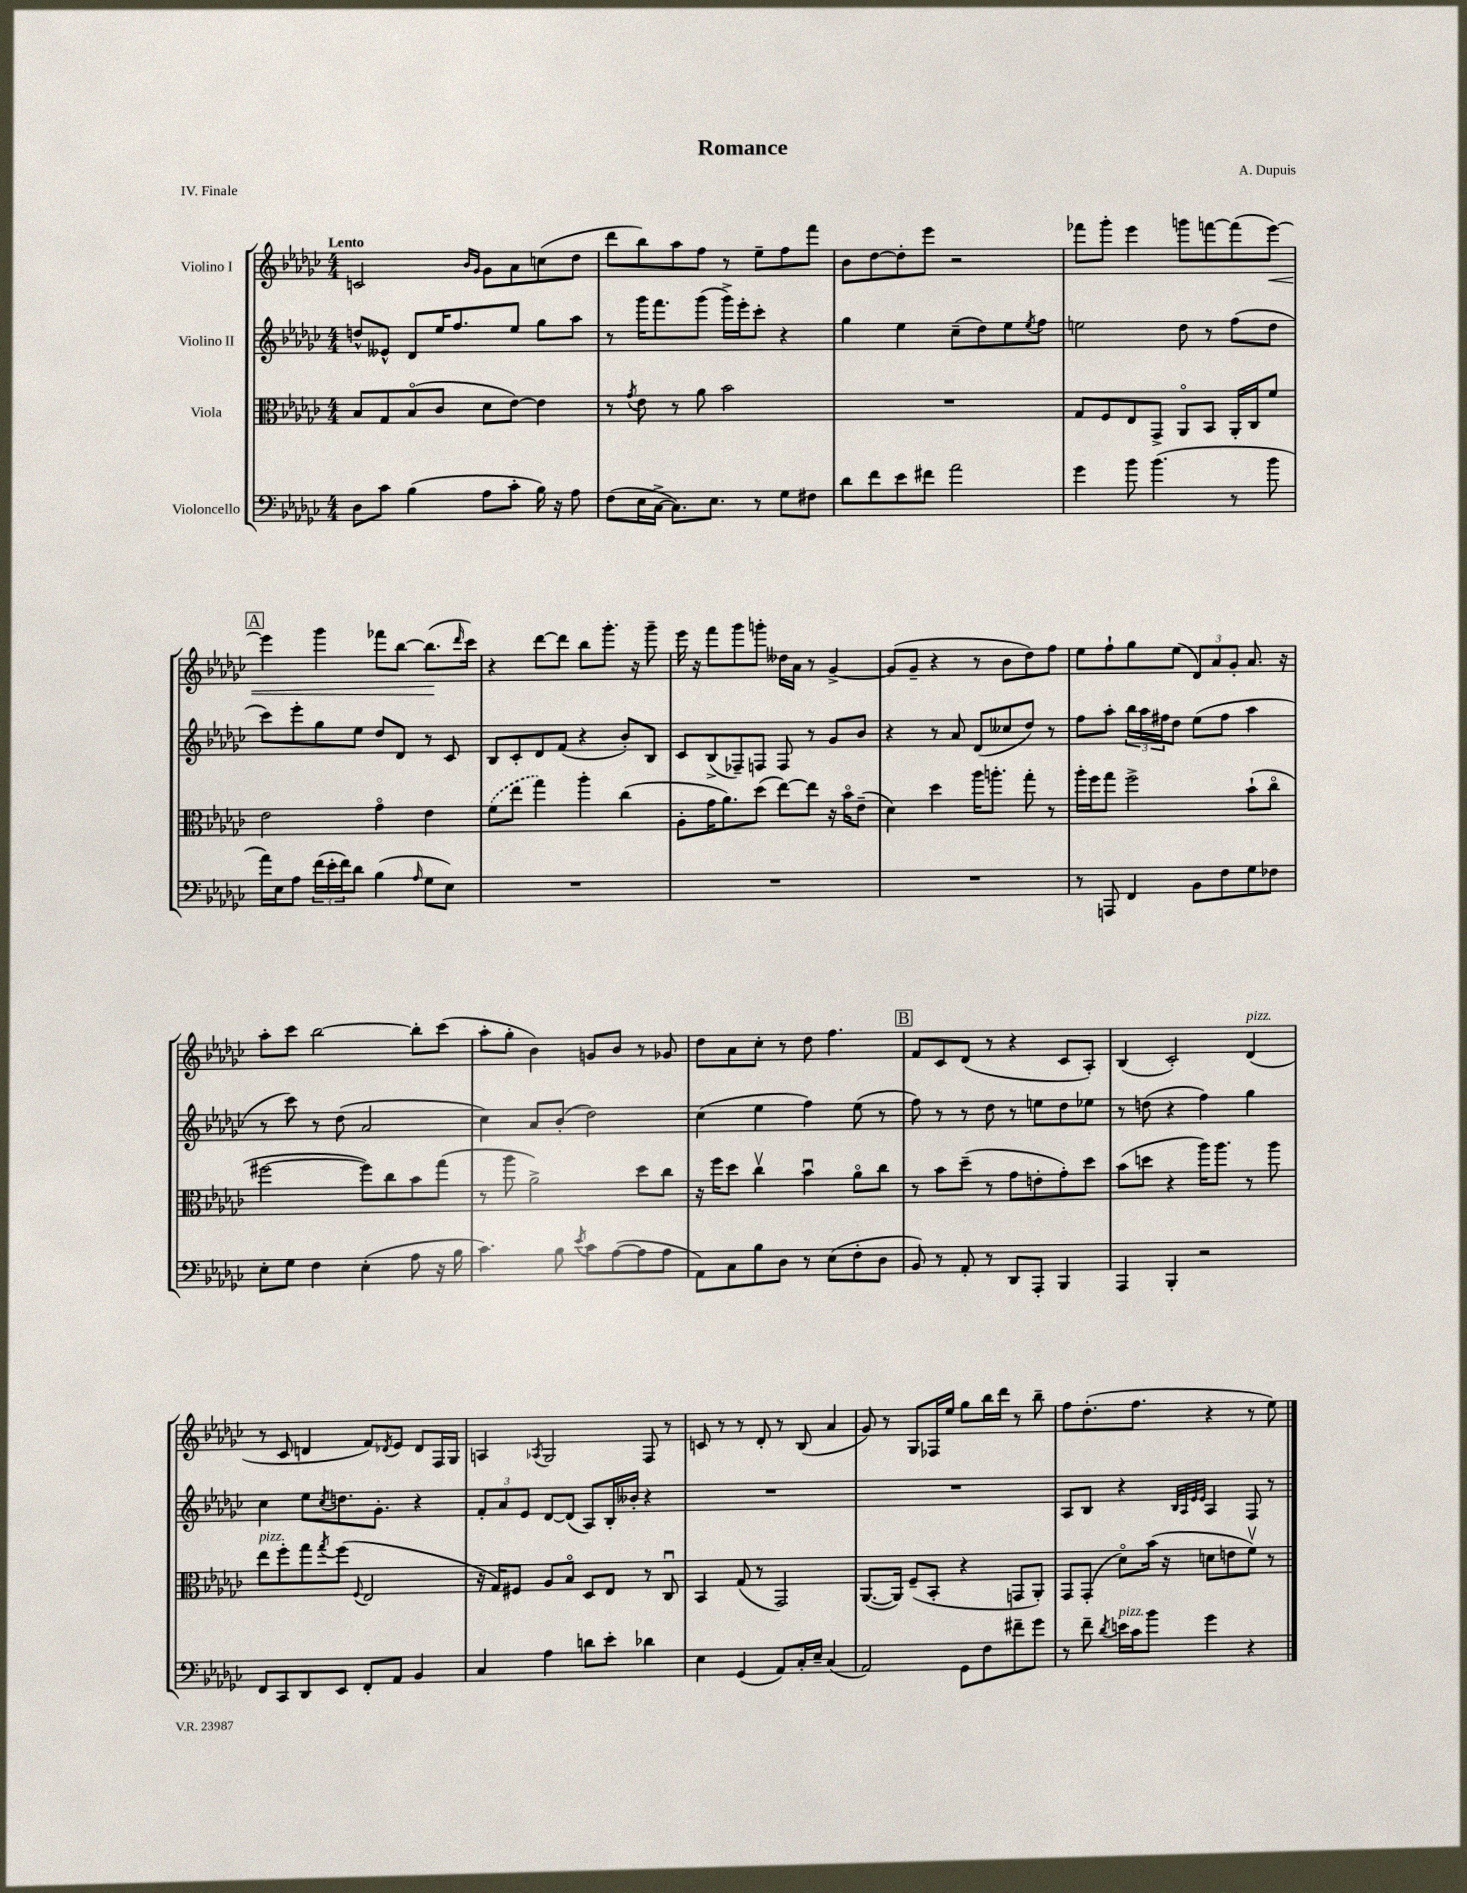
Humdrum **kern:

**kern	**kern	**kern	**kern	**dynam
*part4	*part3	*part2	*part1	*part1
*staff4	*staff3	*staff2	*staff1	*staff1
*I"Violoncello	*I"Viola	*I"Violino II	*I"Violino I	*
*clefF4	*clefC3	*clefG2	*clefG2	*
*k[b-e-a-d-g-c-]	*k[b-e-a-d-g-c-]	*k[b-e-a-d-g-c-]	*k[b-e-a-d-g-c-]	*
*M4/4	*M4/4	*M4/4	*M4/4	*
=1	=1	=1	=1	=1
!	!	!	!LO:TX:a:B:t=Lento	!
8D-\L	8B-/L	8ddn^^/L	2cn/	.
8c-\J	8G-/	8e--X^^/J	.	.
(4B-\	(8B-/	8d-/L	.	.
.	8c-/J	16ee-/K	.	.
.	.	8.ff/	.	.
.	.	.	16qqb-/LL	.
.	.	.	16qqg-/JJ	.
8A-\L	8d-\L	.	8g-\L	.
8c-'\J	[8e-\J)	8ee-/J	8a-\	.
16B-\)	4e-\]	8gg-\L	(8ccn\	.
16r	.	.	.	.
8A-\	.	8aa-\J	8dd-\J	.
=2	=2	=2	=2	=2
(8F\L	8r	8r	8ddd-\L	.
.	8qg-/	.	.	.
16E-\L	8e-\	16ggg-\KL	8bb-\)	.
[16C-^\JJ	.	8.fff\	.	.
8.C-\L])	8r	.	8aa-\	.
.	8a-\	(8ggg-\J	8ff\J	.
8.E-\J	.	.	.	.
.	2b-\	16ggg-^\LL)	8r	.
.	.	16eee-'\J	.	.
8r	.	8ccc-'\J	8ee-~\L	.
8G-\L	.	4r	8ff\	.
8F#X\J	.	.	8fff\J	.
=3	=3	=3	=3	=3
8d-\L	1r	4gg-\	8b-\L	.
8f\	.	.	[8dd-\	.
8e-\	.	4ee-\	8dd-'\]	.
8f#X\J	.	.	8eee-\J	.
2a-\	.	(8cc-~\L	2r	.
.	.	8dd-\)	.	.
.	.	8ee-\	.	.
.	.	8qee-/	.	.
.	.	8ff\J	.	.
=4	=4	=4	=4	=4
4g-\	8G-/L	2een\	8fff-X\L	.
.	8F/	.	8ggg-'\J	.
8b-\	8E-/	.	4eee-\	.
(4.b-\	8GG-^/J	.	.	.
.	8AA-/L	8dd-\	8gggn\L	.
.	8BB-/J	8r	[8fffn\	.
8r	16AA-'/LL	(8ff\L	(8fff\]	.
.	16C-/J	.	.	.
!	!	!	!	!LO:HP:b
8b-\	8f/J	8dd-\J	[8eee-\J)	<
!!LO:LB:g=z
!!LO:REH:place=s1:t=A
=5	=5	=5	=5	=5
16a-\LL)	2e-\	8ccc-\L)	4eee-\]	.
16E-\J	.	.	.	.
8A-\J	.	8eee-'\	.	.
(24f\LL	.	8gg-\	4ggg-\	.
24e-'\	.	.	.	.
24f\J)	.	.	.	.
8d-\J	.	8ee-\J	.	.
(4B-\	4g-\	8dd-/L	8fff-X\L	.
.	.	8d-/J	[8bb-\J	.
16qqA-/	.	.	.	.
8G-\L	4e-\	8r	(8.bb-\L]	.
8E-\J)	.	8c-/	.	.
.	.	.	16qqddd-/	.
.	.	.	16ccc-\Jk)	[
=6	=6	=6	=6	=6
1r	(8f\L	8B-/L	4r	.
.	8ee-\J	8c-'/	.	.
.	4gg-\)	8d-/	[8ddd-\L	.
.	.	(8f/J	8ddd-\J]	.
.	4aa-'\	4r	8bb-\L	.
.	.	.	8.ggg-'\J	.
.	(4cc-\	8b-'/L)	.	.
.	.	.	16r	.
.	.	8B-/J	8ggg-~\	.
=7	=7	=7	=7	=7
1r	8A-'\L	8c-/L	16eee-\	.
.	.	.	16r	.
.	16g-\K	(8B-^/	8fff\L	.
.	8.a-\)	.	.	.
.	.	8F-X~/)	8ggg-\	.
.	(8dd-\J	8Fn/J	8gggn'\J	.
.	[8ee-\L)	8F/	16dd--X\LL	.
.	.	.	16a-\JJ	.
.	8ee-\J]	8r	8r	.
.	16r	8g-/L	[4g-^/	.
.	16b-\KL	.	.	.
.	(8e-~\J	8b-/J	.	.
=8	=8	=8	=8	=8
1r	4d-\)	4r	(8g-/L]	.
.	.	.	8g-~/J	.
.	4dd-\	8r	4r	.
.	.	8a-/	.	.
.	16aa-\KL	(8d-/L	8r	.
.	8.aan'\J	.	.	.
.	.	8cc--X/	8b-\L	.
.	8gg-'\	8dd-/J)	8dd-\)	.
.	8r	8r	8ff\J	.
=9	=9	=9	=9	=9
8r	16aa-'\LL	8ff\L	8ee-\L	.
.	16ff\J	.	.	.
8AAAn/	8gg-\J	8aa-'\J	8ff`\	.
4FF/	2ff^\	24bb-\LL	8gg-\	.
.	.	24aa-\	.	.
.	.	24ff#X\J	.	.
.	.	8dd-\J	(8ee-\J	.
8BB-\L	.	(8ee-\L	12d-/L)	.
.	.	.	12a-/	.
8F\	.	8ff#\J	.	.
.	.	.	12g-'/J	.
8G-\	(8b-`\L	4aa-\	8.a-/	.
8F-X\J	8cc-\J	.	.	.
.	.	.	16r	.
!!LO:LB:g=z
=10	=10	=10	=10	=10
8E-'\L	[2ff#X\	8r	8aa-'\L	.
8G-\J	.	8ccc-\)	8ccc-\J	.
4F\	.	8r	[2bb-\	.
.	.	(8dd-\	.	.
(4E-'\	8ff#\L])	2a-/	.	.
.	8cc-\	.	.	.
8A-\	8b-\	.	8bb-'\L]	.
16r	(8gg-\J	.	(8ccc-\J	.
16B-\	.	.	.	.
=11	=11	=11	=11	=11
4.c-\)	8r	4cc-\)	8aa-'\L	.
.	8aa-\	.	8gg-'\J	.
.	2a-^\)	8a-/L	4b-\)	.
8B-\	.	(8b-'/J	.	.
8qe-/	.	.	.	.
8c-\L	.	2dd-\)	8gn/L	.
([8A-\	.	.	8b-/J	.
8A-\]	8dd-\L	.	8r	.
8A-\J	8cc-\J	.	8g-X/	.
=12	=12	=12	=12	=12
8AA-\L)	16r	(4cc-\	8dd-\L	.
.	16ff\KL	.	.	.
8C-\	8dd-\J	.	8a-\	.
8B-\	4cc-v\	4ee-\	8cc-'\J	.
8D-\J	.	.	8r	.
8r	4b-u\	4ff\)	8dd-\	.
(8E-\L	.	.	4.ff\	.
8F'\	8a-\L	(8ee-\	.	.
8D-\J	8cc-\J	8r	.	.
!!LO:REH:place=s1:t=B
=13	=13	=13	=13	=13
8BB-/)	8r	8ff\)	8f/L	.
8r	8b-\L	8r	8c-/	.
8AA-'/	(8dd-~\J	8r	(8d-/J	.
8r	8r	8dd-\	8r	.
8DD-/L	8g-\L	8r	4r	.
8AAA-'/J	8en'\	8een\L	.	.
4BBB-/	8g-'\)	8dd-\	8c-/L	.
.	8dd-\J	8ee-X\J	8A-'/J)	.
=14	=14	=14	=14	=14
4AAA-/	(8b-\L	8r	(4B-/	.
.	8ddn\J	(8ddn\	.	.
4BBB-'/	4r	4r	2c-'/)	.
2r	16aa-\KL)	4ff\)	.	.
.	8.aa-\J	.	.	.
!	!	!	!LO:TX:a:i:t=pizz.	!
.	8r	4gg-\	(4d-/	.
.	8aa-\	.	.	.
!!LO:LB:g=z
=15	=15	=15	=15	=15
!	!LO:TX:a:i:t=pizz.	!	!	!
8FF/L	8ee-\L	4cc-\	8r	.
8CC-/	8ff'\	.	8c-/	.
8DD-/	8gg-\	8ee-\L	4dn/	.
.	8qgg-/	8qcc-/	.	.
8EE-/J	(8ff\J	8.ddn\	.	.
.	8qqF/	.	.	.
8FF'/L	2E-/	.	8f/L)	.
.	.	8.g-'\J	.	.
.	.	.	8qd-X/	.
8AA-/J	.	.	8e-/J	.
4BB-/	.	4r	8d-/L	.
.	.	.	16F/L	.
.	.	.	16G-/JJ	.
=16	=16	=16	=16	=16
4C-/	16r	12f'/L	4An/	.
.	16G-/KL)	.	.	.
.	.	12a-/	.	.
.	8F#X/J	.	.	.
.	.	12e-/J	.	.
.	.	.	8qA-X/	.
4A-\	8A-/L	[8d-/L	2G-/	.
.	8B-/J	(8d-/J]	.	.
8dn\L	8D-/L	8A-/L)	.	.
8e-'\J	8E-/J	16B-'/L	.	.
.	.	16b--X'/JJ	.	.
4d-X\	8r	4r	8F/	.
.	8C-u/	.	8r	.
=17	=17	=17	=17	=17
4E-\	4BB-/	1r	8cn/	.
.	.	.	8r	.
(4GG-/	(8G-/	.	8r	.
.	8r	.	8d-'/	.
8AA-/L)	2GG-/)	.	8r	.
16C-'/L	.	.	(8B-/	.
16E-~/JJ	.	.	.	.
(4C-/	.	.	4a-/	.
=18	=18	=18	=18	=18
2AA-/)	([8.AA-/L	1r	8g-/)	.
.	.	.	8r	.
.	16AA-/Jk])	.	.	.
.	(8F~/L	.	8G-/L	.
.	8BB-'/J	.	16F-X/L	.
.	.	.	16ee-/JJ	.
8GG-\L	4r	.	8gg-\L	.
8F\	.	.	16bb-\L	.
.	.	.	16ddd-\JJ	.
8f#X~\	8GGn/L	.	8r	.
8g-\J	8AA-'/J)	.	8bb-~\	.
=19	=19	=19	=19	=19
8r	8GG-/L	8A-/L	8ff\L	.
8f~\	(8GG-'/J	8B-/J	(8.dd-'\	.
8qd-/	.	.	.	.
!LO:TX:a:i:t=pizz.	!	!	!	!
16en\LL	8d-\L)	4r	.	.
16c-\J	.	.	8.ff\J	.
8b-\J	(16b-\Jk	.	.	.
.	16r	.	.	.
.	.	32qqB-/LLL	.	.
.	.	32qqA-/	.	.
.	.	32qqe-/	.	.
.	.	32qqe-/JJJ	.	.
4g-\	8dn\L	4A-/	4r	.
.	8en\	.	.	.
4r	8fv\J)	8F/	8r	.
.	8r	8r	8ee-\)	.
==	==	==	==	==
*-	*-	*-	*-	*-
